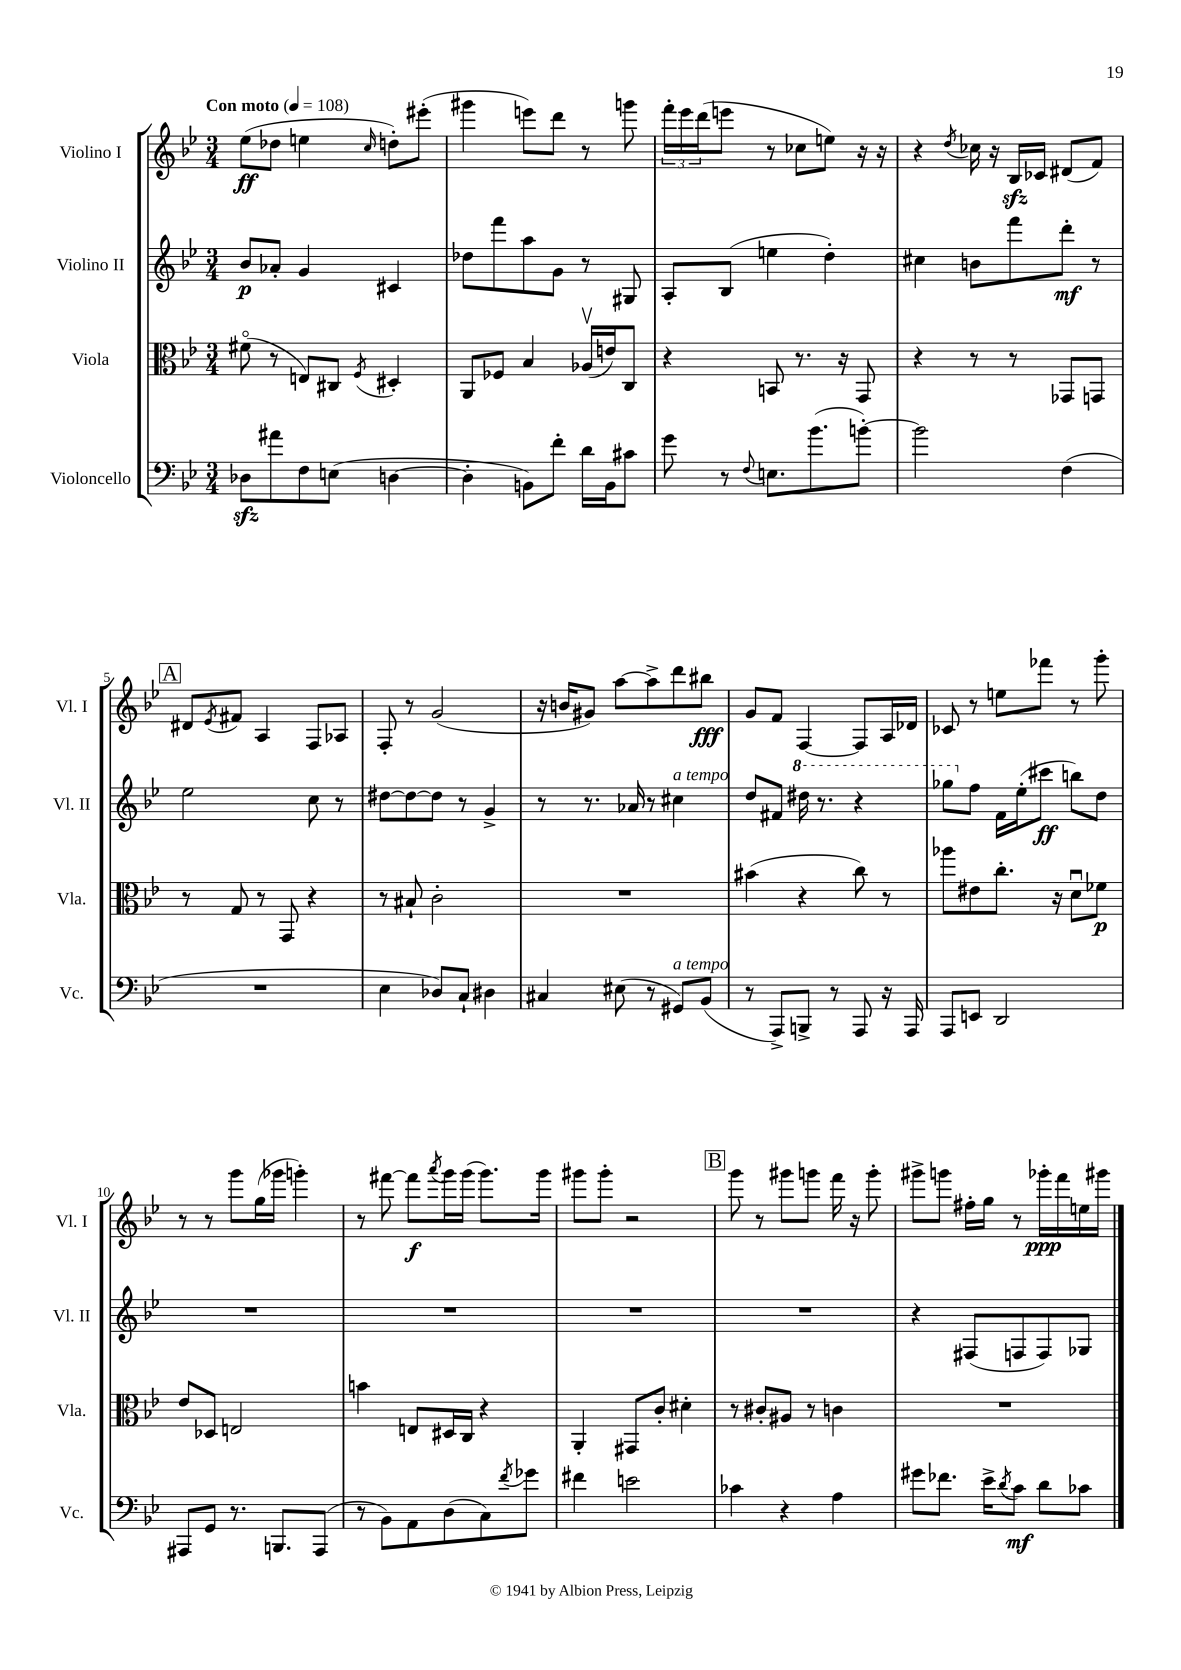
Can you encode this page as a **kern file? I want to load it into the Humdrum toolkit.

**kern	**dynam	**kern	**dynam	**kern	**dynam	**kern	**dynam
*part4	*part4	*part3	*part3	*part2	*part2	*part1	*part1
*staff4	*staff4	*staff3	*staff3	*staff2	*staff2	*staff1	*staff1
*I"Violoncello	*	*I"Viola	*	*I"Violino II	*	*I"Violino I	*
*I'Vc.	*	*I'Vla.	*	*I'Vl. II	*	*I'Vl. I	*
*clefF4	*	*clefC3	*	*clefG2	*	*clefG2	*
*k[b-e-]	*	*k[b-e-]	*	*k[b-e-]	*	*k[b-e-]	*
*M3/4	*	*M3/4	*	*M3/4	*	*M3/4	*
*MM108	*	*MM108	*	*MM108	*	*MM108	*
=1	=1	=1	=1	=1	=1	=1	=1
!	!	!	!	!	!	!LO:TX:a:B:t=Con moto	!
8D-Xzz\L	.	(8f#X\	.	8b-/L	p	(8ee-\L	ff
8a#X\	.	8r	.	8a-X'/J	.	8dd-X\J	.
8F\	.	8En/L)	.	4g/	.	4een\	.
(8En\J	.	8C#X/J	.	.	.	.	.
.	.	8qF/	.	.	.	16qqcc/	.
[4Dn\	.	4D#X'/	.	4c#X/	.	8ddn'\L)	.
.	.	.	.	.	.	(8eee#X'\J	.
=2	=2	=2	=2	=2	=2	=2	=2
4D'\]	.	8AA/L	.	8dd-X\L	.	4ggg#X\	.
.	.	8F-X/J	.	8fff\	.	.	.
8BBn\L)	.	4B-/	.	8aa\	.	8eeen\L)	.
8f'\J	.	.	.	8g\J	.	8ddd\J	.
16d\LL	.	(16A-Xv/LL	.	8r	.	8r	.
16BB\J	.	16en/J)	.	.	.	.	.
8c#X\J	.	8C/J	.	8G#X/	.	8gggn\	.
=3	=3	=3	=3	=3	=3	=3	=3
8g\	.	4r	.	8A'/L	.	24fff'\LL	.
.	.	.	.	.	.	24eee-\	.
.	.	.	.	.	.	(24ddd\J	.
8r	.	.	.	(8B-/J	.	8eeen\J	.
8qqF/	.	.	.	.	.	.	.
8.En\L	.	8BBn/	.	4een\	.	8r	.
.	.	8.r	.	.	.	8cc-X\L	.
(8.b-\	.	.	.	.	.	.	.
.	.	.	.	4dd'\)	.	8een\J)	.
.	.	16r	.	.	.	.	.
[8bn'\J)	.	8GG/	.	.	.	16r	.
.	.	.	.	.	.	16r	.
=4	=4	=4	=4	=4	=4	=4	=4
2b\]	.	4r	.	4cc#X\	.	4r	.
.	.	.	.	.	.	8qdd/	.
.	.	8r	.	8bn\L	.	16cc-X\	.
.	.	.	.	.	.	16r	.
.	.	8r	.	8fff\	.	16B-zz/LL	.
.	.	.	.	.	.	16c-X/JJ	.
(4F\	.	8GG-X/L	.	8ddd'\J	mf	(8d#X/L	.
.	.	8GGn/J	.	8r	.	8f/J)	.
!!LO:LB:g=z
!!LO:REH:place=s1:t=A
=5	=5	=5	=5	=5	=5	=5	=5
2.r	.	8r	.	2ee-\	.	8d#X/L	.
.	.	.	.	.	.	8qe-/	.
.	.	8G/	.	.	.	8f#X/J	.
.	.	8r	.	.	.	4A/	.
.	.	8GG/	.	.	.	.	.
.	.	4r	.	8cc\	.	8F/L	.
.	.	.	.	8r	.	8A-X/J	.
=6	=6	=6	=6	=6	=6	=6	=6
4E-\	.	8r	.	[8dd#X\L	.	8F'/	.
.	.	8B#X`/	.	8dd#\_	.	8r	.
8D-X/L)	.	2c'\	.	8dd#\J]	.	(2g/	.
8C`/J	.	.	.	8r	.	.	.
4D#X\	.	.	.	4g^/	.	.	.
=7	=7	=7	=7	=7	=7	=7	=7
4C#X/	.	2.r	.	8r	.	16r	.
.	.	.	.	.	.	16bn/KL	.
.	.	.	.	8.r	.	8g#X/J)	.
(8E#X\	.	.	.	.	.	[8aa\L	.
.	.	.	.	16a-X/	.	.	.
8r	.	.	.	8r	.	8aa^\]	.
!	!	!	!	!LO:TX:a:i:t=a tempo	!	!	!
!LO:TX:a:i:t=a tempo	!	!	!	!	!	!	!
8GG#X/L)	.	.	.	4cc#X\	.	8ddd\	.
(8BB-/J	.	.	.	.	.	8bb#X\J	fff
=8	=8	=8	=8	=8	=8	=8	=8
8r	.	(4b#X\	.	8dd/L	.	8g/L	.
8AAA^/L)	.	.	.	8f#X/J	.	8f/J	.
*	*	*	*	*8va	*	*	*
8BBBn^/J	.	4r	.	16ddd#X\	.	[4F/	.
.	.	.	.	8.r	.	.	.
8r	.	.	.	.	.	.	.
8AAA/	.	8cc\)	.	4r	.	8F/L]	.
16r	.	8r	.	.	.	16A/L	.
16AAA/	.	.	.	.	.	16d-X/JJ	.
=9	=9	=9	=9	=9	=9	=9	=9
8AAA/L	.	8aa-X\L	.	8ggg-X\L	.	8c-X/	.
*	*	*	*	*X8va	*	*	*
8EEn/J	.	8e#X\	.	8ff\J	.	8r	.
2DD/	.	8.cc'\J	.	16f\LL	.	8een\L	.
.	.	.	.	(16ee-'\J	.	.	.
.	.	.	.	8ccc#X\J	ff	8fff-X\J	.
.	.	16r	.	.	.	.	.
.	.	8du\L	.	8bbn\L)	.	8r	.
.	.	8f-X\J	p	8dd\J	.	8ggg'\	.
!!LO:LB:g=z
=10	=10	=10	=10	=10	=10	=10	=10
8AAA#X/L	.	8e-/L	.	2.r	.	8r	.
8GG/J	.	8D-X/J	.	.	.	8r	.
8.r	.	2En/	.	.	.	8ggg\L	.
.	.	.	.	.	.	(16gg\L	.
8.BBBn/L	.	.	.	.	.	16ggg-X\JJ	.
.	.	.	.	.	.	4gggn'\)	.
(8AAA#/J	.	.	.	.	.	.	.
=11	=11	=11	=11	=11	=11	=11	=11
8r	.	4bn\	.	2.r	.	8r	.
8BB-\L)	.	.	.	.	.	[8fff#X\	.
8AA\	.	8En/L	.	.	.	8fff#\L]	f
.	.	.	.	.	.	8qaaa/	.
(8D\	.	16D#X/L	.	.	.	16ggg\L	.
.	.	16C/JJ	.	.	.	(16ggg\JJ	.
8C\)	.	4r	.	.	.	8.ggg\L)	.
8qf/	.	.	.	.	.	.	.
8g-X\J	.	.	.	.	.	.	.
.	.	.	.	.	.	16ggg\Jk	.
=12	=12	=12	=12	=12	=12	=12	=12
4f#X\	.	4AA'/	.	2.r	.	8ggg#X\L	.
.	.	.	.	.	.	8ggg#'\J	.
2en\	.	8GG#X/L	.	.	.	2r	.
.	.	8c'/J	.	.	.	.	.
.	.	4d#X'\	.	.	.	.	.
!!LO:REH:place=s1:t=B
=13	=13	=13	=13	=13	=13	=13	=13
4c-X\	.	8r	.	2.r	.	8ggg\	.
.	.	8c#X'/L	.	.	.	8r	.
4r	.	8A#X/J	.	.	.	8ggg#X\L	.
.	.	8r	.	.	.	8gggn\J	.
4A\	.	4cn\	.	.	.	16fff\	.
.	.	.	.	.	.	16r	.
.	.	.	.	.	.	8ggg'\	.
=14	=14	=14	=14	=14	=14	=14	=14
8g#X\L	.	2.r	.	4r	.	8ggg#X^\L	.
8.f-X\J	.	.	.	.	.	8gggn\J	.
.	.	.	.	(8F#X/L	.	16ff#X'\LL	.
16e-^\KL	.	.	.	.	.	16gg\JJ	.
8qd/	.	.	.	.	.	.	.
8c\J	mf	.	.	8Fn/	.	8r	.
8d\L	.	.	.	8F/)	.	16ggg-X'\LL	ppp
.	.	.	.	.	.	16fff\	.
8c-X\J	.	.	.	8G-X/J	.	16een\	.
.	.	.	.	.	.	16ggg#X\JJ	.
==	==	==	==	==	==	==	==
*-	*-	*-	*-	*-	*-	*-	*-
